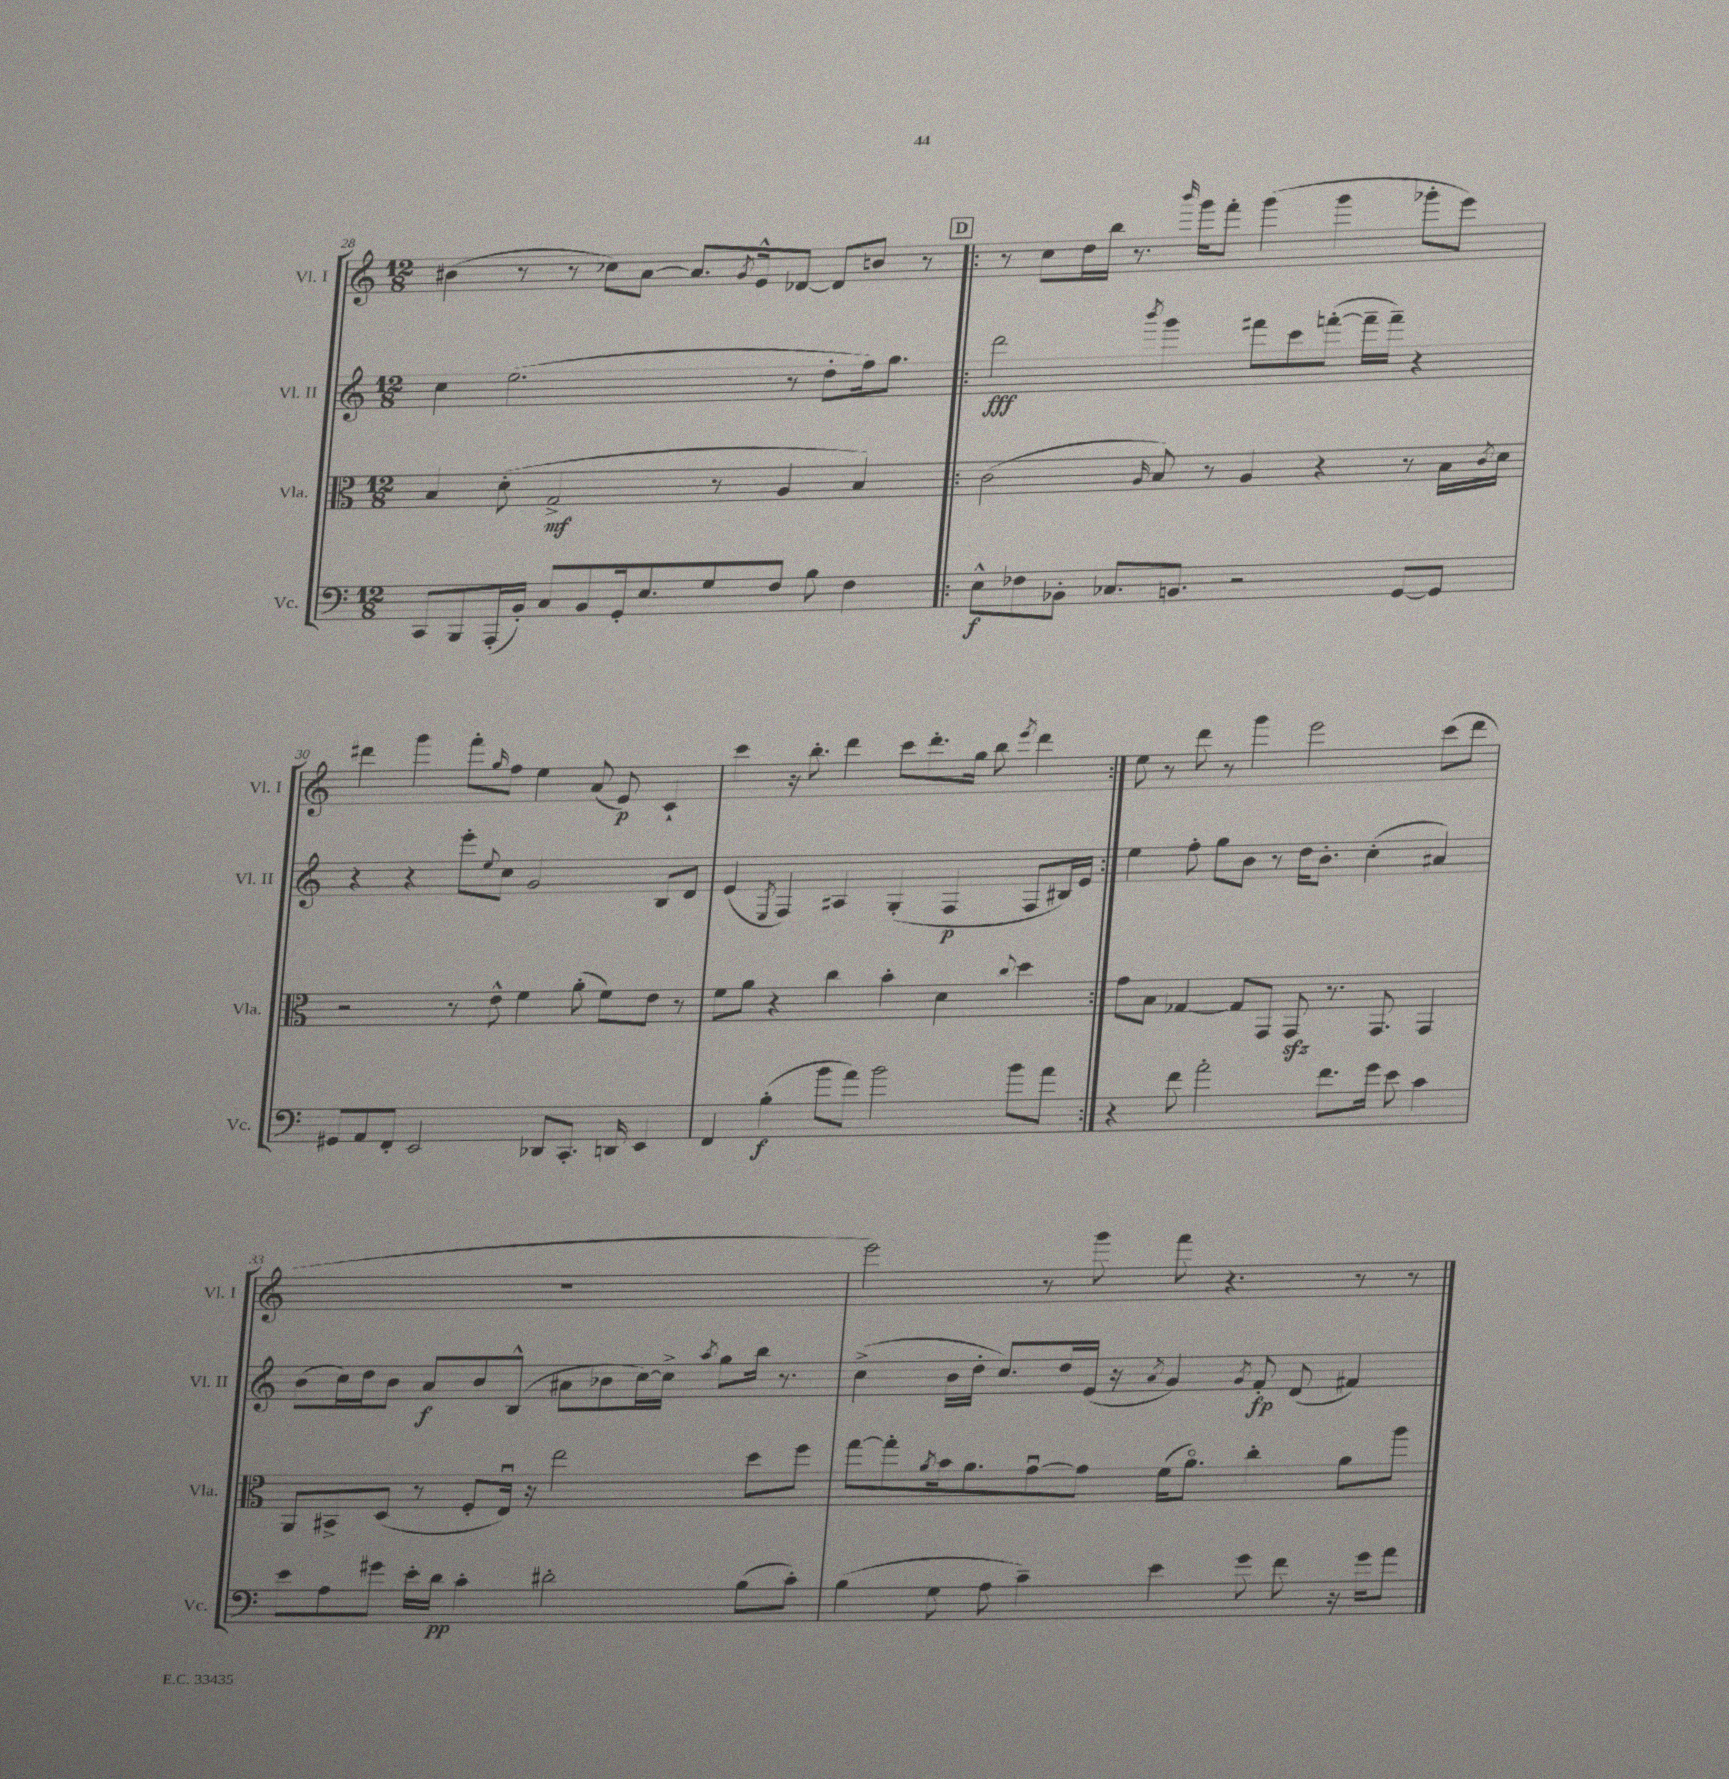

**kern	**kern	**kern	**kern
*staff4	*staff3	*staff2	*staff1
*clefF4	*clefC3	*clefG2	*clefG2
*k[]	*k[]	*k[]	*k[]
*M12/8	*M12/8	*M12/8	*M12/8
8CC	4B	4cc	(4b#
8BBB	.	.	.
(16AAA'	(8d'	(2.ee	8r
16BB')	.	.	.
8C	2G^	.	8r
8BB	.	.	8cc-)
16GG'	.	.	[8a
8.E	.	.	.
.	.	.	8.a]
8G	8r	.	.
.	.	.	8qg
.	.	.	16e^^
8F	4A	8r	[8d-
8B	.	8dd'	8d-]
4F	4B)	16ff)	8b
.	.	8.gg	.
.	.	.	8r
=!|:	=!|:	=!|:	=!|:
8E^^	(2c	2ddd	8r
8F-	.	.	8cc
8BB-'	.	.	16dd
.	.	.	16bb
8.C-	.	.	8.r
.	16qqA	8qbbb	.
.	8B)	4ggg	.
.	.	.	16qqbbb
8.BB	.	.	16ggg
.	8r	.	8fff'
2r	4A	8fff#	(4ggg
.	.	8ccc	.
.	4r	([8fff'	4ggg
.	.	16fff~]	.
.	.	16fff~)	.
[8GG	8r	4r	8ggg-'
8GG]	16B	.	8eee)
.	8qc	.	.
.	16d	.	.
=	=	=	=
8GG#	2r	4r	4ddd#
8AA	.	.	.
8FF'	.	4r	4ggg
2EE	.	.	.
.	8r	8eee'	8fff'
.	.	8qqee	16qqgg
.	8e^^	8cc	8ff
.	4f	2g	4ee
8DD-	.	.	.
8.CC'	(8a'	.	(8a
.	8f)	.	8e)
16DD	.	.	.
4EE	8e	8B	4c`
.	8r	8d	.
=	=	=	=
4FF	8f	(4e	4ccc
.	8a	.	.
.	.	8qE	.
(4B'	4r	4F)	16r
.	.	.	8.bb'
8b	4cc	4A#	4ddd
8a)	.	.	.
2b	4b'	(4G'	8ccc
.	.	.	8.ddd'
.	4d	4F	.
.	.	.	16gg
.	.	.	8bb
.	8qqcc	.	8qeee
8b	4dd	8F	4ddd
8a	.	16B#)	.
.	.	16e	.
=:|!	=:|!	=:|!	=:|!
4r	8g	4ee	8ee
.	8B	.	8r
8f	[4G-	8ff'	8ddd
2a'	.	8gg	8r
.	8G-]	8b	4ggg
.	8GG	8r	.
.	8GG	16dd	2eee
.	.	8.b'	.
8.f	8.r	.	.
.	.	(4cc'	.
16g	8.GG	.	.
8e	.	.	.
4c	4GG	4a#)	(8ccc
.	.	.	8ddd
=	=	=	=
8e	8AA	(8b	1.r
8A	8BB#^	16cc)	.
.	.	16dd	.
8g#	(8D	8b	.
16e'	8r	8a	.
16d	.	.	.
4c'	8F'	8b	.
.	16Eu)	(8B^^	.
.	16r	.	.
2d#'	2ee	8a#	.
.	.	8b-	.
.	.	[16cc)	.
.	.	16cc^]	.
.	.	8qaa	.
.	.	8gg	.
(8B	8dd	16bb	.
.	.	8.r	.
8c')	8ff	.	.
=	=	=	=
(4B	[8gg	(4cc^	2eee)
.	8gg']	.	.
.	8qa	.	.
8G	16b	16b	.
.	8.a	16dd'	.
8A	.	8.cc)	.
4c~)	[8gu	.	8r
.	.	16dd	.
.	8g]	(16e	8ggg
.	.	16r	.
.	.	8qa	.
4e	(16f	4g)	8fff
.	8.ao)	.	.
.	.	.	4.r
.	.	8qg	.
8g	4cc'	8f'	.
8f	.	(8d	.
16r	8a	4f#)	8r
16g	.	.	.
8a	8aa	.	8r
==	==	==	==
*-	*-	*-	*-
